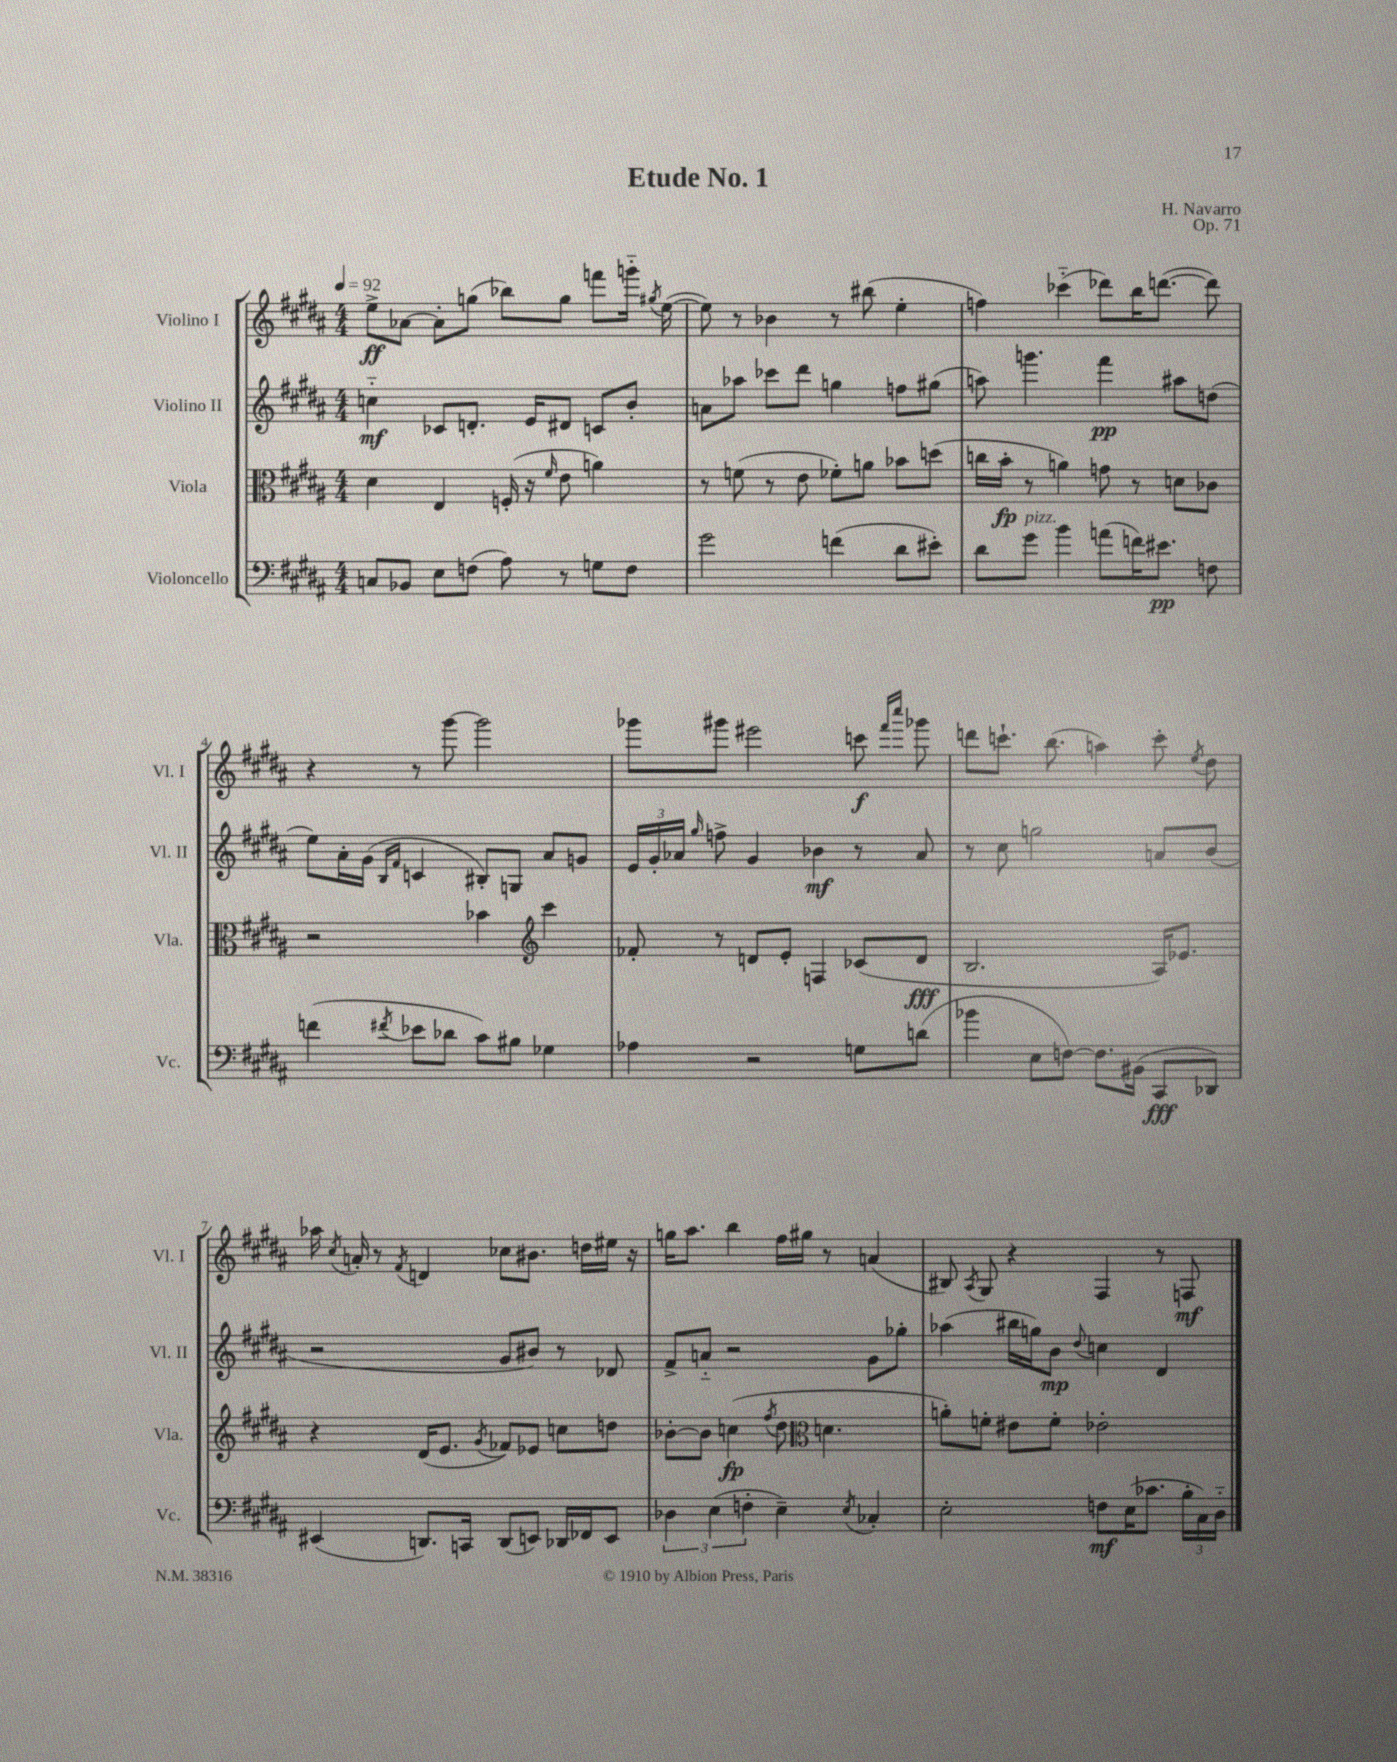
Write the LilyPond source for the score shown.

\header { title = "Etude No. 1" composer = "H. Navarro" opus = "Op. 71" }
<<
\new StaffGroup <<
\new Staff = "s0" \with { instrumentName = "Violino I" shortInstrumentName = "Vl. I" } {
    \clef treble \key b \major \numericTimeSignature \time 4/4 \tempo 4 = 92
    \autoBeamOff e''8[->\ff aes'8]~ aes'8[-. g''8]( bes''8[) g''8] f'''8[ g'''16]-_ \acciaccatura { gis''8 } e''16~( |
    e''8) r8 bes'4 r8 bis''8( e''4-. |
    f''4) ces'''4-_( des'''8[) b''16 d'''8.]~( d'''8) |
    r4 r8 gis'''8~ gis'''2 |
    ges'''8[ gis'''8] eis'''2 c'''8\f \grace { fis'''16[ cis''''16] } ges'''8 |
    d'''8[ c'''8.]-! b''8.( a''4) c'''8-. \acciaccatura { e''8 } dis''8 |
    aes''16 \acciaccatura { cis''8 } a'16-. r8 \acciaccatura { fis'8 } d'4 ces''8[ bis'8.] d''16[ eis''16] r16 |
    g''16[ ais''8.] b''4 fis''16[ gis''16] r8 a'4( |
    bis8) \acciaccatura { ais8 } gis8 r4 fis4 r8 f8\mf \bar "|." |
}
\new Staff = "s1" \with { instrumentName = "Violino II" shortInstrumentName = "Vl. II" } {
    \clef treble \key b \major \numericTimeSignature \time 4/4
    \autoBeamOff c''4-_\mf ces'8[ d'8.]-. e'16[ dis'8] c'8[ b'8]-. |
    a'8[ aes''8] ces'''8[ dis'''8] g''4 f''8[ gis''8]( |
    a''8) g'''4. fis'''4\pp ais''8[ d''8]( |
    e''8[) ais'16-. gis'16]( \grace { b16[ fis'16] } c'4 bis8[-.) g8] ais'8[ g'8] |
    \tuplet 3/2 { e'16[ gis'16-. aes'16] } \grace { gis''16 } f''8-> gis'4 bes'4\mf r8 aes'8 |
    r8 cis''8 g''2 a'8[ b'8]( |
    r2 gis'8[ bis'8]) r8 des'8 |
    fis'8[-> a'8]-_ r2 gis'8[ ges''8]-. |
    aes''4( bis''16[ g''16) b'8]\mp \appoggiatura { dis''8 } c''4 dis'4 \bar "|." |
}
\new Staff = "s2" \with { instrumentName = "Viola" shortInstrumentName = "Vla." } {
    \clef alto \key b \major \numericTimeSignature \time 4/4
    \autoBeamOff dis'4 e4 f16-.( r16 \grace { fis'16 } e'8 a'4) |
    r8 f'8( r8 e'8 fes'8[-.) a'8] bes'8[ d''8]( |
    c''16[ b'16]-.\fp r8 a'4) g'8 r8 d'8[ ces'8] |
    r2 bes'4 \clef treble cis'''4 |
    fes'8-. r8 d'8[ e'8]-. f4 ces'8[( d'8]\fff |
    b2. ais16[) ees'8.] |
    r4 dis'16[( e'8.] \acciaccatura { gis'8 } fes'8[) ees'8] c''8[ d''8] |
    bes'8[~-. bes'8] c''4\fp( \acciaccatura { fis''8 } dis''8 \clef alto d'4. |
    a'8[-.) f'8]-. eis'8[ f'8]-. ees'2-. \bar "|." |
}
\new Staff = "s3" \with { instrumentName = "Violoncello" shortInstrumentName = "Vc." } {
    \clef bass \key b \major \numericTimeSignature \time 4/4
    \autoBeamOff c8[ bes,8] e8[ f8]( ais8) r8 g8[ f8] |
    gis'2 f'4( dis'8[ eis'8]-.) |
    dis'8[ gis'8]^\markup { \italic "pizz." } b'4 a'8[( f'16) eis'8.]\pp f8 |
    f'4( \acciaccatura { fis'8 } ees'8[ des'8] cis'8[) bis8] ges4 |
    aes4 r2 g8[ d'8]( |
    bes'4 e8[ f8]~) f8.[ bis,16]( cis,8[\fff des,8]) |
    eis,4( d,8.[) c,16] d,8[( e,8]) des,16[ fes,16 e,8] |
    \tuplet 3/2 { des4 e4( f4-. } e4--) \acciaccatura { e8 } ces4-. |
    e2-. f8[\mf e16( ces'8.] \tuplet 3/2 { b16[-. cis16) dis16]-_ } \bar "|." |
}
>>
>>
